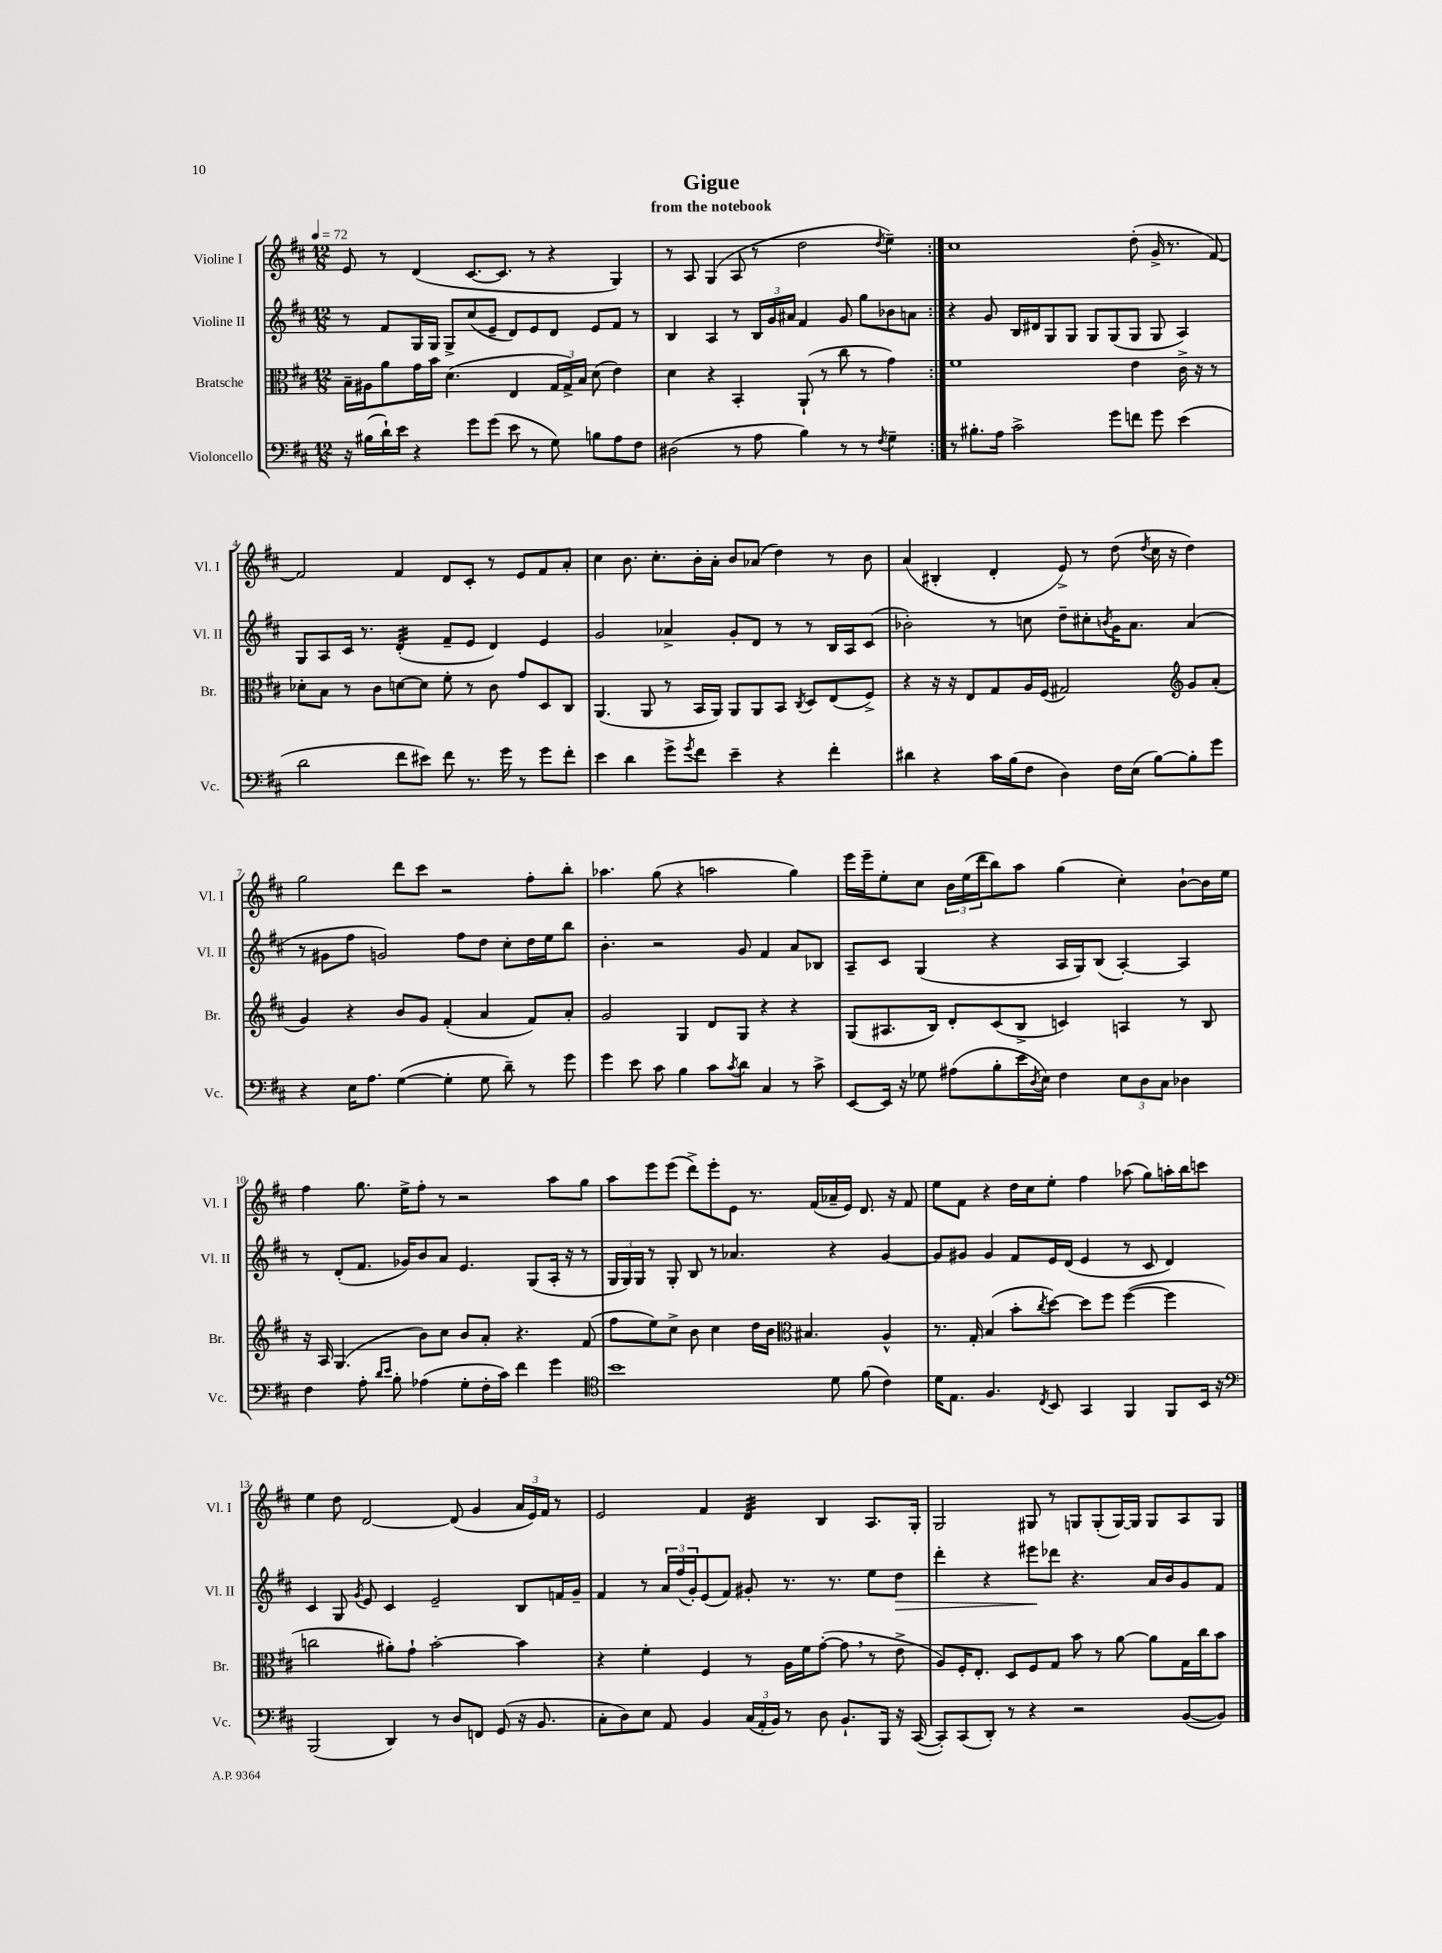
\header { title = "Gigue" subtitle = "from the notebook" }
<<
\new StaffGroup <<
\new Staff = "s0" \with { instrumentName = "Violine I" shortInstrumentName = "Vl. I" } {
    \clef treble \key d \major \numericTimeSignature \time 12/8 \tempo 4 = 72
    \repeat volta 2 { e'8 r8 d'4( cis'8.~ cis'8. r8 r4 g4) |
    r8 a8 g4( a8 r8 d''2 \acciaccatura { d''8 } e''4--) | }
    cis''1 d''8-.( g'16-> r8. fis'8~) |
    fis'2 fis'4 d'8 cis'8-. r8 e'8 fis'8 a'8-. |
    cis''4 b'8. cis''8.-. b'16-. a'16-. b'8 aes'8( d''4) r8 b'8 |
    a'4( bis4-. d'4-. e'8->) r8 d''8( \acciaccatura { d''8 } cis''16 r16 d''4) |
    g''2 d'''8 cis'''8 r2 fis''8-. b''8-. |
    aes''4. g''8( r4 a''2 g''4) |
    e'''16 e'''16-- e''8-. cis''8 \tuplet 3/2 { b'16 e''16( d'''16 } b''8) a''8 g''4( cis''4-.) b'8~-! b'16 e''16 |
    fis''4 g''8. e''16-> fis''8-. r8 r2 a''8 g''8 |
    a''8 e'''8 e'''8( d'''8->) e'''8-. e'8 r8. fis'16( aes'16-- e'16) d'8. r16 fis'8 |
    e''8 fis'8 r4 d''16 cis''16 e''8-. fis''4 aes''8( g''8) a''16-. b''16 c'''8 |
    e''4 d''8 d'2~ d'8( g'4 \tuplet 3/2 { a'16 e'16) fis'16 } r8 |
    e'2 fis'4 d'4:32 b4 a8. g16-. |
    g2 gis8 r8 g8 g8-.( g16~) g16 g8 a8 g8 \bar "|." |
}
\new Staff = "s1" \with { instrumentName = "Violine II" shortInstrumentName = "Vl. II" } {
    \clef treble \key d \major \numericTimeSignature \time 12/8
    \repeat volta 2 { r8 fis'8 g16 g16 g8-> cis''8( e'8-- d'8) e'8 d'8 e'8 fis'8 r8 |
    b4 a4 r8 \tuplet 3/2 { b16 g'16 ais'16 } fis'4 g'8 g''8 bes'8 a'8 | }
    r4 g'8 b16 dis'16 g8 g8 g8 g8( g8 g8 a4) |
    g8 a8 cis'16 r8. d'4:32-.( fis'8-- e'8 d'4) e'4 |
    g'2 aes'4-> g'8-. d'8 r8 r8 b16 a16 cis'8( |
    bes'2-.) r8 c''8 d''8-- cis''8-. \acciaccatura { b'8 } g'16 a'8. a'4( |
    r8 gis'8 fis''8 g'2) fis''8 d''8 cis''8-. d''16 e''16 b''8 |
    b'4.-. r2 g'8 fis'4 a'8 bes8 |
    a8-- cis'8 g4( r4 a16 g16) b8( a4~-.) a4 |
    r8 d'8-.( fis'8. ges'16) b'8 a'8 e'4. g8( a16-. r16 r8 |
    \tuplet 3/2 { g16 g16) g16 } r8 g8-. b8 r8 aes'4. r4 g'4~ |
    g'8 gis'8 gis'4 fis'8 e'16 d'16( e'4 r8 cis'8 d'4) |
    cis'4 g8 \acciaccatura { g'8 } e'8 cis'4 e'2-- b8 f'16 g'16-- |
    fis'4 r8 \tuplet 3/2 { a'16 fis''16( g'16-.) } e'8( fis'8) gis'8-. r8. r8. e''8 d''8\> |
    d'''4-. r4 eis'''8\! des'''8 r4. a'16 b'16 g'8 fis'8 \bar "|." |
}
\new Staff = "s2" \with { instrumentName = "Bratsche" shortInstrumentName = "Br." } {
    \clef alto \key d \major \numericTimeSignature \time 12/8
    \repeat volta 2 { b16-- ais16 a'8 g'16 b'16 d'4.( e4 \tuplet 3/2 { g16 g16->) b16 } d'8( e'4) |
    d'4 r4 b,4-. a,8-!( r8 cis''8 r8 g'4) | }
    fis'1 e'4 cis'16-> r16 r8 |
    des'8-. b8 r8 cis'8 d'8~ d'8 fis'8-. r8 cis'8 g'8 d8 cis8 |
    a,4.( a,8 r8 b,16 a,16) a,8 a,8 b,8 \acciaccatura { cis8 } d8 e8( fis8->) |
    r4 r16 r16 e8 g8 a16 fis16( gis2) \clef treble g'8 a'8-.( |
    g'4) r4 b'8 g'8 fis'4-.( a'4 fis'8) a'8-. |
    g'2 g4 d'8 g8 r4 r4 |
    g8( ais8. b16) d'8-. cis'8( b8-> c'4) a4 r8 b8 |
    r16 a16 g4.( b'8) cis''8 b'8 a'8-. r4. fis'8( |
    fis''8 e''8) cis''8-> b'8 cis''4 d''16 b'16 \clef alto bis4. a4-^ |
    r8. g16-. b4( b'8-. \acciaccatura { cis''8 } d''8~) d''8 fis''8 fis''4~( fis''4 |
    c''2 ais'8-.) g'8-! b'2~-. b'4 |
    r4 fis'4-. fis4 r8 a16 fis'16 g'8~-.( g'8 \breathe r8 e'8-> |
    a8) fis16-. e8.-. d8 fis8 g8 b'8 r8 a'8~ a'8 g16 cis''16 b'8 \bar "|." |
}
\new Staff = "s3" \with { instrumentName = "Violoncello" shortInstrumentName = "Vc." } {
    \clef bass \key d \major \numericTimeSignature \time 12/8
    \repeat volta 2 { r16 bis16( d'16-!) e'16 r4 g'8 g'8( e'8 r8 g8) b8 a8 fis8 |
    dis2( r8 a8 b4) r8 r8 \acciaccatura { fis8 } g4-- | }
    r8 bis8.-. a16 cis'2-> g'8 f'8 g'8 e'4( |
    d'2 fis'8 eis'8) fis'8 r8. g'16 r8 g'8 fis'8-. |
    e'4 d'4 g'8-> \acciaccatura { g'8 } fis'8 e'4-- r4 fis'4-. |
    dis'4 r4 cis'16 b16( fis8 d4) fis16 e16( b8~) b8-. g'8 |
    r4 e16 a8. g4~( g4-. g8 d'8--) r8 g'8 |
    g'4 e'8 cis'8 b4 cis'8 \acciaccatura { cis'8 } d'8 cis4 r8 cis'8-> |
    e,8~ e,16 r16 ges8 ais8( b8-. e'16 \acciaccatura { d8 } e16) fis4 \tuplet 3/2 { e8 d8 cis8 } des4 |
    fis4 a8-. \grace { d'16 e'16 } b8-. aes4( g8-. fis16-. cis'16) fis'4 g'4 |
    \clef tenor b'1 d'8 fis'8( cis'4) |
    d'16 e8. fis4. \acciaccatura { cis8 } b,8 g,4 fis,4 fis,8 b,16 r16 |
    \clef bass b,,2( d,4) r8 d8 f,8 g,8( r16 b,8. |
    cis8-. d8) e8 a,8 b,4 \tuplet 3/2 { cis16( a,16-. b,16) } r8 d8 b,8.-! b,,16 r16 cis,16~( |
    cis,8-.) cis,8( d,8-.) r8 r4 r2 b,8~( b,8) \bar "|." |
}
>>
>>
